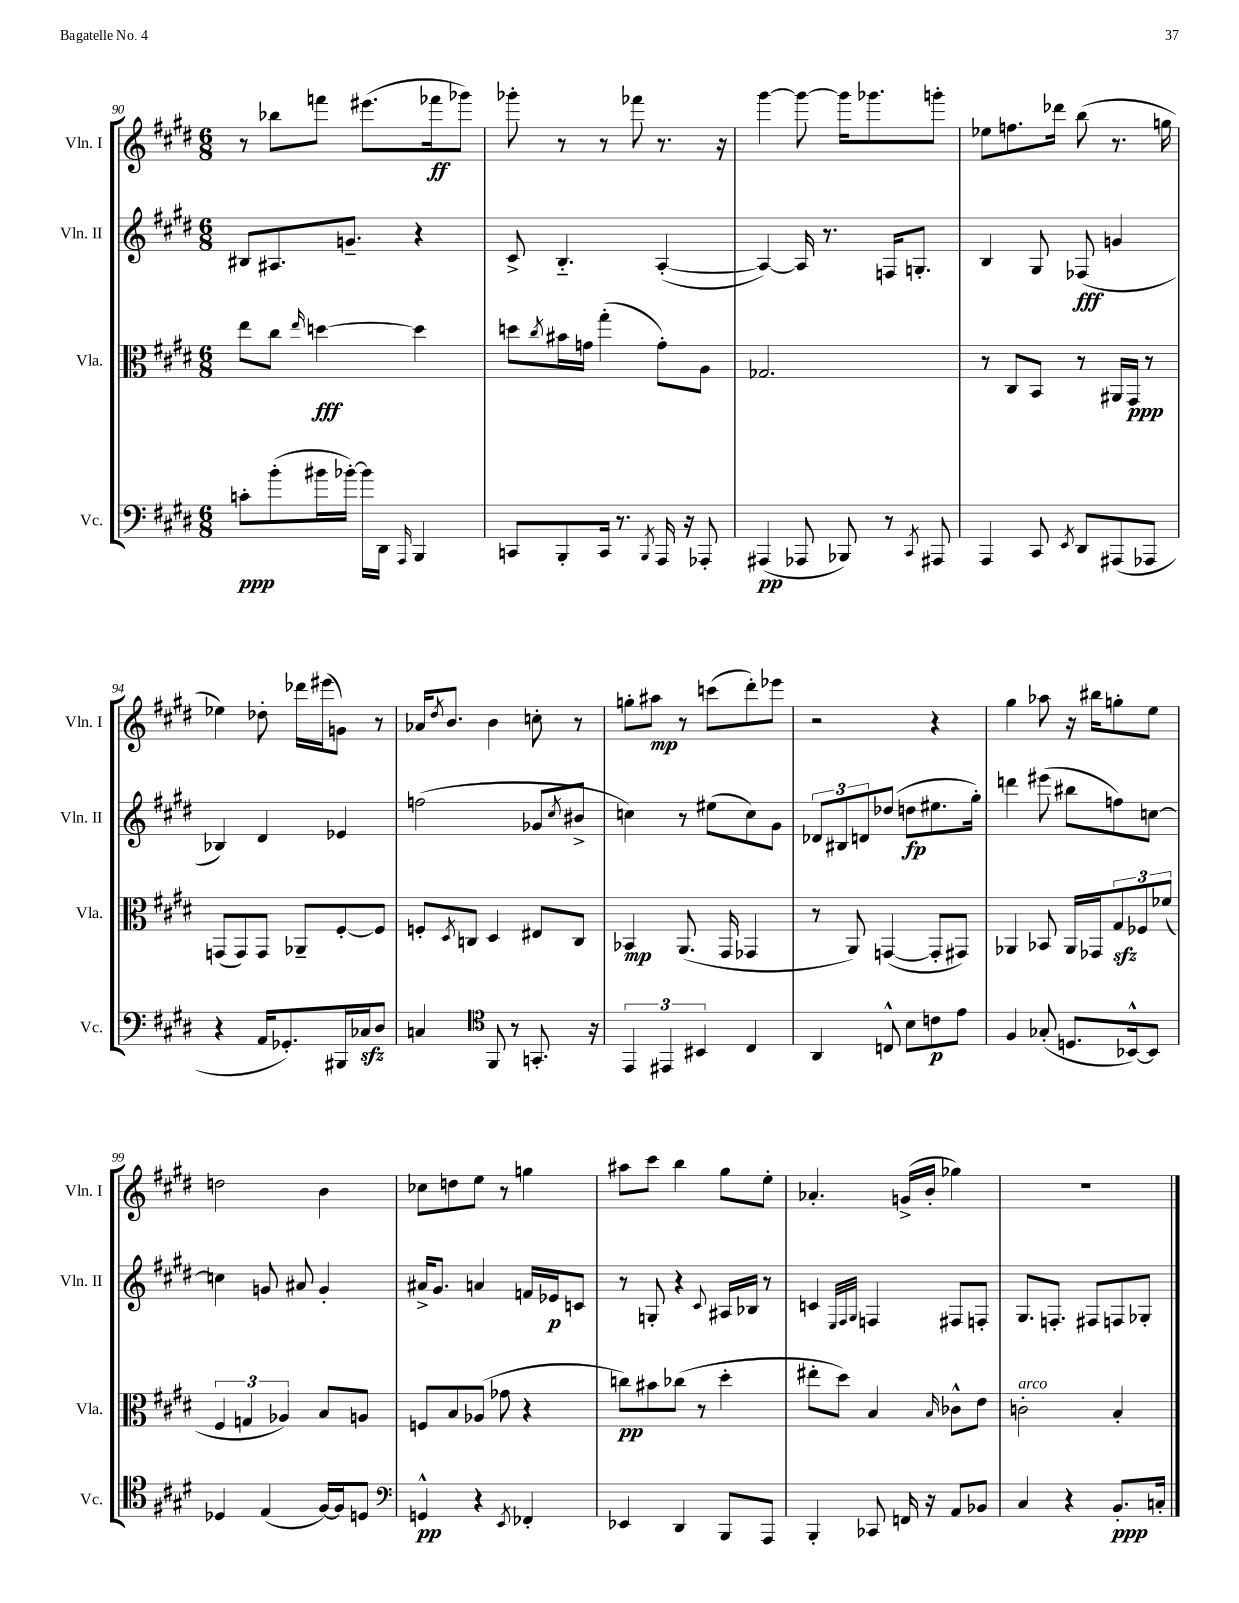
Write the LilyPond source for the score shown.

<<
\new StaffGroup <<
\new Staff = "s0" \with { instrumentName = "Vln. I" shortInstrumentName = "Vln. I" } {
    \clef treble \key e \major \numericTimeSignature \time 6/8
    r8 bes''8 f'''8 eis'''8.( fes'''16\ff ges'''8) |
    ges'''8-. r8 r8 fes'''8 r8. r16 |
    gis'''4~ gis'''8~ gis'''16 ges'''8. g'''8-. |
    ees''8 f''8. des'''16 b''8( r8. g''16 |
    ees''4) des''8-. des'''16 eis'''16( g'8) r8 |
    aes'16 \acciaccatura { dis''8 } b'8. b'4 c''8-. r8 |
    g''8-. ais''8\mp r8 c'''8( dis'''8-.) ees'''8 |
    r2 r4 |
    gis''4 aes''8 r16 bis''16 g''8-. e''8 |
    d''2 b'4 |
    ces''8 d''8 e''8 r8 g''4 |
    ais''8 cis'''8 b''4 gis''8 e''8-. |
    aes'4.-. g'16->( b'16-. ges''4) |
    R2. \bar "|." |
}
\new Staff = "s1" \with { instrumentName = "Vln. II" shortInstrumentName = "Vln. II" } {
    \clef treble \key e \major \numericTimeSignature \time 6/8
    bis8 ais8. g'8.-- r4 |
    cis'8-> b4.-_ a4~-.( |
    a4~) a16 r8. f16 g8.-. |
    b4 gis8 fes8\fff( g'4 |
    bes4) dis'4 ees'4 |
    f''2( ges'8 \acciaccatura { cis''8 } bis'8-> |
    c''4) r8 eis''8( c''8) gis'8 |
    \tuplet 3/2 { des'8 bis8 d'8 } des''8( d''8\fp eis''8. gis''16-.) |
    d'''4 eis'''8( bis''8 f''8) c''8~ |
    c''4 g'8 ais'8 g'4-. |
    ais'16-> gis'8. a'4 f'16 ees'16\p c'8 |
    r8 g8-. r4 \appoggiatura { cis'8 } ais16 bes16 r8 |
    c'4 \grace { e32 fis32 gis32 } f4 fis8 f8-. |
    gis8. f8.-. fis8 f8 ges8-. \bar "|." |
}
\new Staff = "s2" \with { instrumentName = "Vla." shortInstrumentName = "Vla." } {
    \clef alto \key e \major \numericTimeSignature \time 6/8
    e''8 cis''8 \grace { e''16 } d''4~\fff d''4 |
    d''8 \acciaccatura { cis''8 } bis'16 g'16 gis''4-.( g'8-.) a8 |
    ges2. |
    r8 cis8 b,8 r8 ais,16 gis,16\ppp r8 |
    g,8( g,8) g,8 aes,8-- fis8~-. fis8 |
    f8-. \acciaccatura { dis8 } c8 dis4 eis8 c8 |
    bes,4\mp a,8.( gis,16 ges,4 |
    r8 a,8) g,4~( g,8-. gis,8) |
    aes,4 bes,8 aes,16 ges,16 \tuplet 3/2 { gis8\sfz fes8 fes'8( } |
    \tuplet 3/2 { fis4 g4 aes4) } b8 a8 |
    f8 b8 aes8( ges'8 r4 |
    c''8\pp) bis'8 ces''8( r8 dis''4-. |
    eis''8-. dis''8) b4 \grace { b16 } ces'8-^ e'8 |
    c'2-.^\markup { \italic "arco" } b4-. \bar "|." |
}
\new Staff = "s3" \with { instrumentName = "Vc." shortInstrumentName = "Vc." } {
    \clef bass \key e \major \numericTimeSignature \time 6/8
    c'8-.\ppp b'8-.( bis'16 bes'16~-.) bes'16 dis,16 \grace { a,,16 } b,,4 |
    c,8 b,,8-. c,16 r8. \acciaccatura { b,,8 } a,,16 r16 aes,,8-. |
    ais,,4\pp( aes,,8 bes,,8) r8 \acciaccatura { cis,8 } ais,,8 |
    a,,4 cis,8 \acciaccatura { e,8 } dis,8 ais,,8( aes,,8 |
    r4 a,16 ges,8.-.) bis,,16 ces16\sfz dis8 |
    c4 \clef tenor fis,8 r8 g,8.-. r16 |
    \tuplet 3/2 { e,4 eis,4 bis,4 } cis4 |
    a,4 c8-^ b8 c'8\p e'8 |
    fis4 ges8-.( d8. bes,16~-^) bes,8 |
    des4 e4( fis16~) fis16 d8 |
    \clef bass g,4-^\pp r4 \acciaccatura { e,8 } fes,4-. |
    ees,4 dis,4 b,,8 a,,8 |
    b,,4-. ces,8 f,16 r16 a,8 bes,8 |
    cis4 r4 b,8.-.\ppp c16-. \bar "|." |
}
>>
>>
\layout { \context { \Score currentBarNumber = #90 } }
